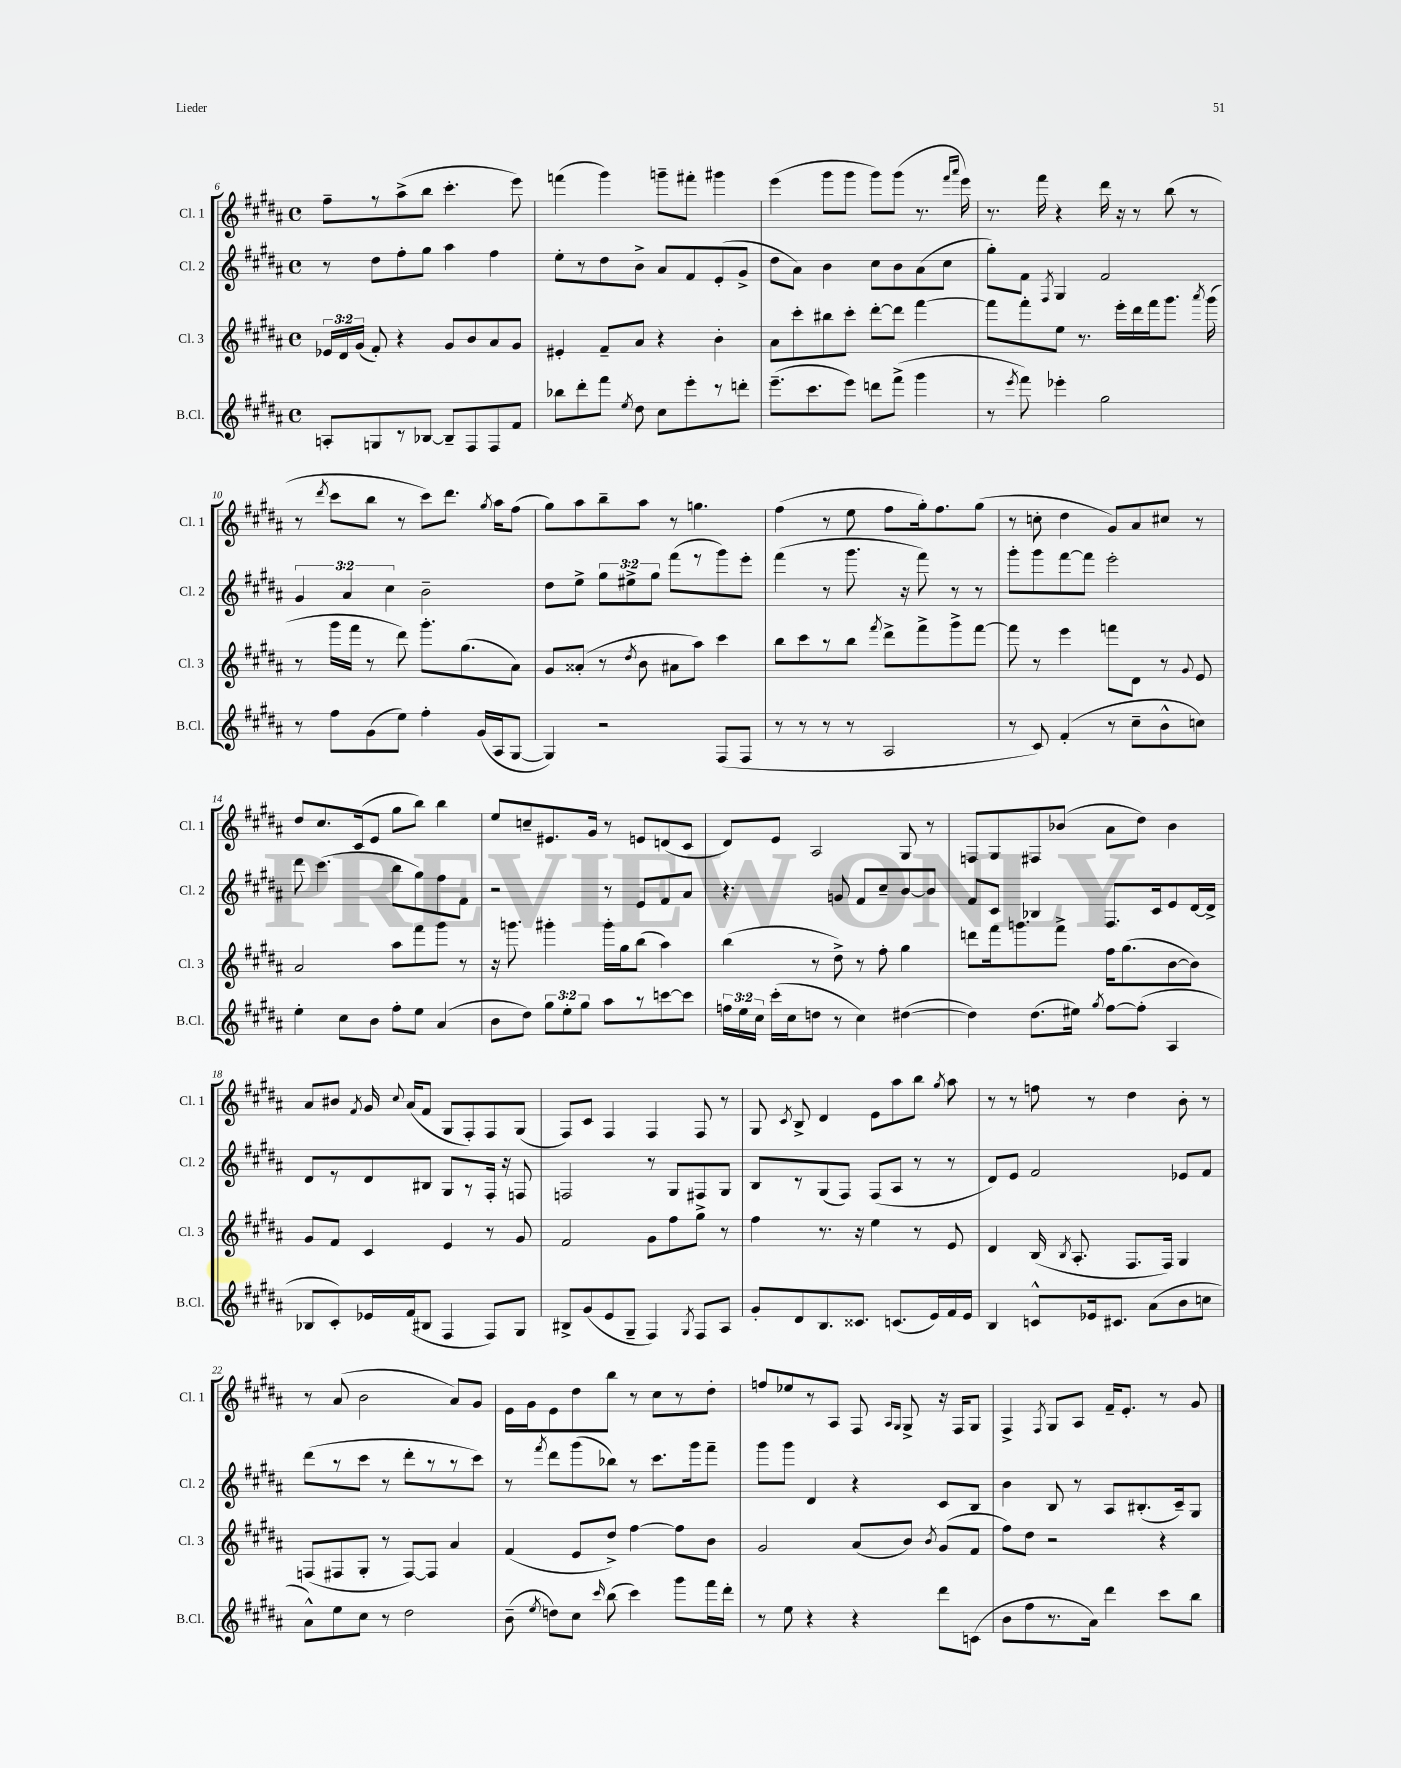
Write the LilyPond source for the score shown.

<<
\new StaffGroup <<
\new Staff = "s0" \with { instrumentName = "Cl. 1" shortInstrumentName = "Cl. 1" } {
    \clef treble \key b \major \defaultTimeSignature \time 4/4
    \autoBeamOff fis''8[-- r8 ais''8->( b''8] cis'''4.-. e'''8) |
    f'''4( gis'''4) g'''8[-- fis'''8]-. gis'''4 |
    e'''4( gis'''8[ gis'''8] gis'''8[) gis'''8]( r8. \grace { fis'''16[ ais'''16] } e'''16) |
    r8. fis'''16 r4 dis'''16 r16 r8 b''8( r8 |
    r8 \acciaccatura { dis'''8 } cis'''8[ b''8] r8 cis'''8[) dis'''8.] \acciaccatura { gis''8 } ais''16[ fis''8]( |
    gis''8[) ais''8 b''8-- ais''8] r8 g''4. |
    fis''4( r8 e''8 fis''8[ gis''16-.) fis''8. gis''8]( |
    r8 c''8-. dis''4 gis'8[) ais'8 cis''8] r8 |
    dis''8[ cis''8. cis'16( e'8] gis''8[ b''8]) b''4 |
    e''8[ c''8-- eis'8. gis'16] r8 e'8[ d'8( cis'8] |
    dis'8[) e'8] ais2 gis8 r8 |
    f8[ gis8 fis8 bes'8]( ais'8[ dis''8]) bes'4 |
    ais'8[ bis'8] \acciaccatura { fis'8 } gis'16 \appoggiatura { cis''8 } ais'16[( fis'8] gis8[ fis8-.) fis8 gis8]( |
    fis8[) cis'8] fis4 fis4 fis8 r8 |
    gis8 \acciaccatura { cis'8 } b8-> dis'4 e'8[ ais''8 b''8] \acciaccatura { gis''8 } ais''8 |
    r8 r8 f''8 r8 dis''4 b'8-. r8 |
    r8 ais'8( b'2 ais'8[) gis'8] |
    e'16[ gis'16 e'8 dis''8 b''8] r8 cis''8[ r8 dis''8]-. |
    f''8[ ees''8 r8 ais8] fis8 \grace { ais16[ gis16] } gis8-> r16 fis16[ gis8] |
    fis4-> \acciaccatura { fis8 } gis8[ ais8] fis'16[-- e'8.]-. r8 gis'8 \bar "|." |
}
\new Staff = "s1" \with { instrumentName = "Cl. 2" shortInstrumentName = "Cl. 2" } {
    \clef treble \key b \major \defaultTimeSignature \time 4/4 \override Staff.TupletNumber.text = #tuplet-number::calc-fraction-text
    \autoBeamOff r8 dis''8[ fis''8-. gis''8] ais''4 fis''4 |
    e''8[-. r8 dis''8 b'8]-> ais'8[ fis'8 e'8-.( gis'8]-> |
    dis''8[ ais'8]) b'4 cis''8[ b'8 ais'8( cis''8] |
    gis''8[-.) fis'8] \acciaccatura { fis8 } gis4 fis'2 |
    \tuplet 3/2 { gis'4 ais'4 cis''4 } b'2-- |
    dis''8[ e''8]-> \tuplet 3/2 { gis''8[ eis''8-> gis''8] } fis'''8[( r8 gis'''8) e'''8]-. |
    fis'''4( r8 gis'''8. r16 fis'''8) r8 r8 |
    gis'''8[-. gis'''8 fis'''8~ fis'''8] e'''2-. |
    dis'''8 cis'''4.( b''8[ gis''8) fis''8 fis'8] |
    r2 r8 e'8[ fis'8 ais'8] |
    r4. g'8 fis'8[ cis''8-- b'8~ b'8] |
    fis'8[ cis'8] bes4 fis8.[ cis'16 e'8 dis'16~ dis'16]-> |
    dis'8[ r8 dis'8 bis8] gis8[ r8 fis16]-. r16 f8 |
    f2 r8 gis8[ fis8 gis8] |
    b8[ r8 gis8( fis8]) fis8[( ais8] r8 r8 |
    dis'8[) e'8] fis'2 ees'8[ fis'8] |
    dis'''8[( r8 cis'''8] r8 dis'''8[-. r8 r8 cis'''8]) |
    r8 \acciaccatura { fis'''8 } dis'''8[ gis'''8( bes''8]) r8 cis'''8.[ gis'''16 fis'''8]-- |
    gis'''8[ gis'''8] dis'4 r4 cis'8[ b8] |
    b'4 b8 r8 ais8[ bis8.-.( cis'16--) gis8] \bar "|." |
}
\new Staff = "s2" \with { instrumentName = "Cl. 3" shortInstrumentName = "Cl. 3" } {
    \clef treble \key b \major \defaultTimeSignature \time 4/4 \override Staff.TupletNumber.text = #tuplet-number::calc-fraction-text
    \autoBeamOff \tuplet 3/2 { ees'16[ dis'16 gis'16]( } fis'8-.) r4 gis'8[ b'8 ais'8 gis'8] |
    eis'4-. fis'8[-- ais'8] r4 b'4-. |
    ais'8[ cis'''8-. bis''8 cis'''8]-. dis'''8[~-. dis'''8] fis'''4~ |
    fis'''8[ fis'''8-. e''8] r8. e'''16[-. dis'''16 fis'''16 gis'''8.] \acciaccatura { ais'''8 } gis'''16( |
    r8 gis'''16[ fis'''16] r8 dis'''8) gis'''8.[-. gis''8.( ais'8]) |
    gis'8[ aisis'8]-.( r8 \acciaccatura { dis''8 } b'8 ais'8[ ais''8]) cis'''4 |
    b''8[ cis'''8 r8 b''8] \acciaccatura { fis'''8 } dis'''8[-> fis'''8-> gis'''8-> fis'''8]~ |
    fis'''8 r8 e'''4 f'''8[ dis'8] r8 \appoggiatura { gis'8 } e'8 |
    ais'2 ais''8[ fis'''8 gis'''8] r8 |
    r16 g'''8. gis'''4-. gis'''16[-. gis''16 b''8]( ais''4) |
    b''4( r8 dis''8->) r8 fis''8-. gis''4 |
    d'''8[ fis'''16 g'''8. fis'''8]-> fis''16[ gis''8.( b'8~ b'8]) |
    gis'8[ fis'8] cis'4 e'4 r8 gis'8 |
    fis'2 gis'8[ fis''8 gis''8]-> r8 |
    fis''4 r8. r16 e''4 r8 e'8 |
    dis'4 b16( \acciaccatura { b8 } ais8.-. fis8.[ fis16]) gis4 |
    f8[( fis8 gis8]-. r8 fis8[~) fis8] ais'4 |
    fis'4( e'8[ dis''8]->) fis''4~ fis''8[ b'8] |
    gis'2 ais'8[( b'8]) \acciaccatura { b'8 } gis'8[( fis'8] |
    fis''8[) dis''8] r2 r4 \bar "|." |
}
\new Staff = "s3" \with { instrumentName = "B.Cl." shortInstrumentName = "B.Cl." } {
    \clef treble \key b \major \defaultTimeSignature \time 4/4 \override Staff.TupletNumber.text = #tuplet-number::calc-fraction-text
    \autoBeamOff a8[-. g8 r8 bes8]~ bes8[-- fis8 fis8 fis'8] |
    bes''8[ dis'''8-. fis'''8] \acciaccatura { e''8 } dis''8 cis''8[ e'''8-. r8 d'''8]-. |
    e'''8.[--( cis'''8. e'''8]) d'''8[ fis'''8]->( gis'''4 |
    r8 \acciaccatura { e'''8 } fis'''8) ees'''4-. gis''2 |
    r8 fis''8[ gis'8( e''8]) fis''4-. gis'16[( ais16 gis8]~ |
    gis4) r2 fis8[( fis8] |
    r8 r8 r8 r8 ais2 |
    r8 cis'8) fis'4-.( r8 cis''8[-- b'8-^ c''8]) |
    e''4-. cis''8[ b'8] fis''8[-. e''8] ais'4( |
    b'8[ dis''8]) \tuplet 3/2 { gis''8[ e''8-. gis''8] } ais''8[ r8 c'''8~ c'''8] |
    \tuplet 3/2 { f''16[ e''16 cis''16] } cis'''16[-.( cis''16 d''8] r8 cis''4) dis''4~( |
    dis''4) dis''8.[( eis''16]) \acciaccatura { gis''8 } fis''8[~ fis''8]-.( ais4 |
    bes8[ cis'8-.) ees'16 fis'16( bis8] fis4 fis8[) gis8] |
    bis8[-> gis'8( e'8 gis8]-- fis4) \acciaccatura { gis8 } fis8[ ais8] |
    gis'8[-. dis'8 b8. cisis'8.] c'8.[( e'16) fis'16 e'16] |
    b4 c'8[-^ ees'16 cis'8.] ais'8[( b'8 c''8] |
    ais'8[-^) e''8 cis''8] r8 dis''2 |
    b'8--( \acciaccatura { e''8 } d''8[) cis''8] \grace { cis'''16 } b''8( cis'''4) gis'''8[ fis'''16 dis'''16]-. |
    r8 e''8 r4 r4 dis'''8[ c'8]( |
    b'8[ fis''8 r8. ais'16]) dis'''4 cis'''8[ b''8] \bar "|." |
}
>>
>>
\layout { \context { \Score currentBarNumber = #6 } }
